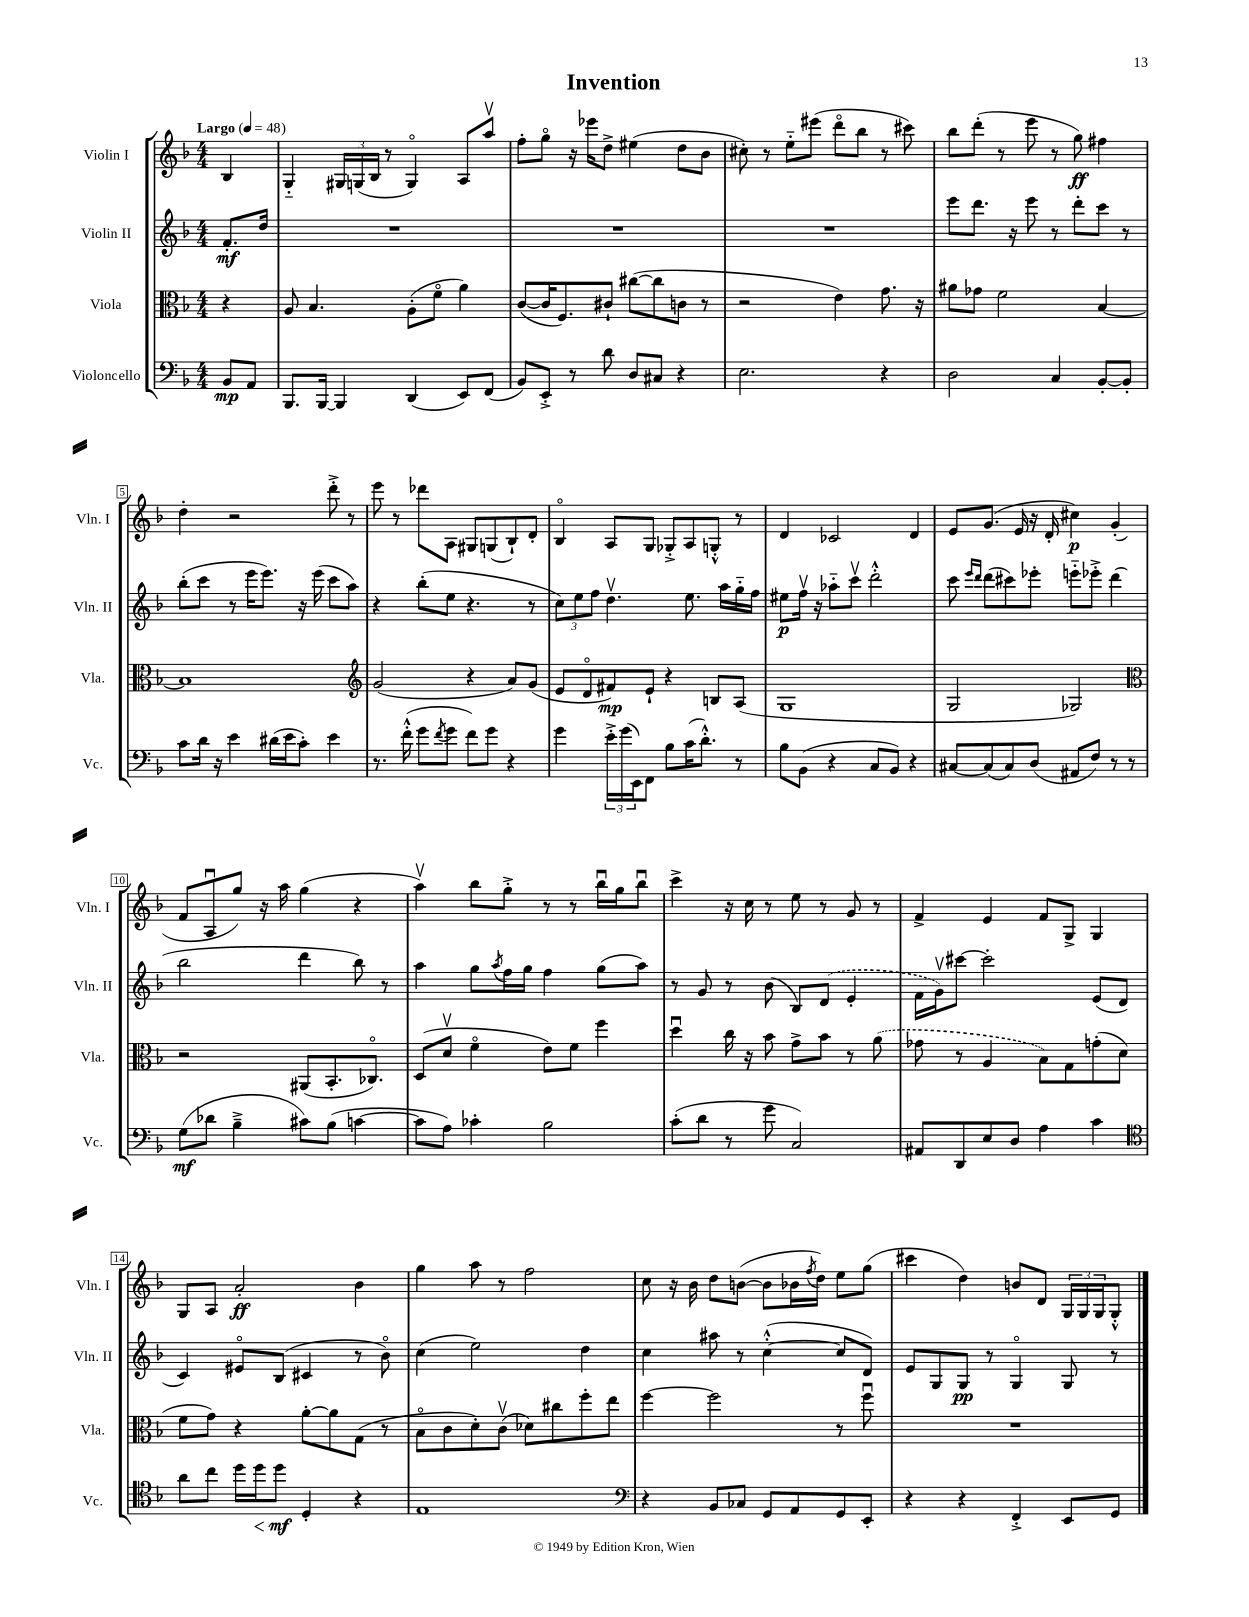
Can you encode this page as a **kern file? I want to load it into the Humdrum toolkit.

**kern	**kern	**kern	**kern
*staff4	*staff3	*staff2	*staff1
*clefF4	*clefC3	*clefG2	*clefG2
*k[b-]	*k[b-]	*k[b-]	*k[b-]
*M4/4	*M4/4	*M4/4	*M4/4
*MM48	*MM48	*MM48	*MM48
8BB-	4r	8.f'	4B-
8AA	.	.	.
.	.	16dd	.
=	=	=	=
8.BBB-	8A	1r	4G'~
.	4.B-	.	.
[16BBB-	.	.	.
4BBB-]	.	.	24G#
.	.	.	(24G
.	.	.	24B-
.	.	.	8r
(4DD	(8A'	.	4Go)
.	8fo	.	.
8EE)	4a)	.	8A
(8FF	.	.	8aav
=	=	=	=
8BB-)	([8c	1r	8ff'
8EE'^	16c]	.	8ggo
.	8.F)	.	.
8r	.	.	16r
.	.	.	16eee-
8d	8c#`	.	8dd^
8D	([8cc#	.	(4ee#
8C#	8cc#]	.	.
4r	8c	.	8dd
.	8r	.	8b-
=	=	=	=
2.E	2r	1r	8cc#')
.	.	.	8r
.	.	.	8ee'~
.	.	.	(8eee#
.	4e)	.	8dddo
.	.	.	8bb-
4r	8.g	.	8r
.	.	.	8ccc#)
.	16r	.	.
=	=	=	=
2D	8a#	8eee	8bb-
.	8g-	8.ddd	(8ddd'
.	2f	.	8r
.	.	16r	.
.	.	8eee	8eee
4C	.	8r	8r
.	.	8ddd'	8gg)
[8BB-'	[4B-	8ccc	4ff#
8BB-']	.	8r	.
=	=	=	=
8c	1B-]	(8bb-'	4dd'
16d	.	8ccc	.
16r	.	.	.
4e	.	8r	2r
.	.	16eee	.
.	.	8.eee)	.
(16d#	.	.	.
16e	.	.	.
8c')	.	16r	.
.	.	(16eee	.
4e	.	8ccc	8ddd'^
.	.	8aa)	8r
=	=	=	=
*	*clefG2	*	*
8.r	(2g	4r	8eee
.	.	.	8r
(16f'^^	.	.	.
8g	.	(8bb-'	8ddd-
8qf	.	.	.
8g	.	8ee	8A
8f)	4r	4.r	8G#
8g	.	.	(8G
4r	8a)	.	8B-`)
.	(8g	8r	8d'
=	=	=	=
4g	8e	12cc)	4B-o
.	.	12ee	.
.	8do	.	.
.	.	12ff	.
24e'^	8f#)	4.ddv	8A
(24g	.	.	.
24EE)	.	.	.
8FF	8e`	.	8G
8B-	4r	.	8G-'^
(16c	.	8.ee	8A
8.d'^^)	.	.	.
.	8B	.	8G'^^
.	.	16aa	.
8r	(8A	16gg'~	8r
.	.	16ff	.
=	=	=	=
8B-	1G	8ee#	4d
(8BB-	.	16ffv	.
.	.	16r	.
4r	.	8aa-'~	2c-
.	.	8cccv	.
8C	.	2ddd'^^	.
8BB-)	.	.	.
4r	.	.	4d
=	=	=	=
[8C#	2G	8ccc	8e
.	.	16qqeee	.
.	.	16qqddd	.
(8C#]	.	(8ddd	(8.g
8C#)	.	8ccc#)	.
.	.	.	16e
(8D	.	8eee-'	16r
.	.	.	16d'
8AA#	2G-)	8eee'~	4cc#)
8F)	.	8eee-'^	.
8r	.	(4ddd	(4g'
8r	.	.	.
=	=	=	=
*	*clefC3	*	*
(8G	2r	2bb-	8f
8d-	.	.	8Au
4B-~^	.	.	8gg)
.	.	.	16r
.	.	.	16aa
8c#)	(8AA#	4ddd	(4gg
(8B-	8.BB-'	.	.
[4c	.	8bb-)	4r
.	8.C-o)	.	.
.	.	8r	.
=	=	=	=
8c]	(8D	4aa	4aav)
8A)	8dv	.	.
4c-'	4fo	8gg	8bb-
.	.	8qaa	.
.	.	16ff	8gg'^
.	.	16gg	.
2B-	8e)	4ff	8r
.	8f	.	8r
.	4ff	(8gg	16bb-u
.	.	.	16gg
.	.	8aa)	8bb-u
=	=	=	=
(8c'	4ddu	8r	4ccc^
8d	.	8g	.
8r	16cc	8r	16r
.	16r	.	16cc
8g	8b-	(8b-	8r
2C)	8g^	8B-)	8ee
.	8b-	(8d	8r
.	8r	4e'	8g
.	(8a	.	8r
=	=	=	=
8AA#	8g-	16f	4f^
.	.	16gv)	.
8DD	8r	[8ccc#	.
8E	4A	2ccc#']	4e
8D	.	.	.
4A	8B-)	.	8f
.	8G	.	8G^
4c	(8g'	(8e	4G
.	8d	8d	.
=	=	=	=
*clefC4	*	*	*
8a	8f	4c)	8G
8cc	8g)	.	8A
16dd	4r	8e#o	2a'
16dd	.	.	.
8dd	.	(8B-	.
4D'	[8a'	4c#	.
.	8a]	.	.
4r	(8G	8r	4b-
.	8r	8b-o)	.
=	=	=	=
1E	8B-o	(4cc	4gg
.	8c	.	.
.	8d')	2ee)	8aa
.	(8cv	.	8r
.	8d-)	.	2ff
.	8cc#	.	.
.	8ff'	4dd	.
.	8ee	.	.
=	=	=	=
*clefF4	*	*	*
4r	[4ff	4cc	8cc
.	.	.	16r
.	.	.	16b-
8BB-	2ff]	8aa#	8dd
8C-	.	8r	([8b
8GG	.	([4cc'^^	8b]
8AA	.	.	16b-
.	.	.	8qff
.	.	.	16dd)
8GG	8r	8cc]	8ee
8EE'	8ffu	8d)	(8gg
=	=	=	=
4r	1r	8e	4ccc#
.	.	8G	.
4r	.	8G	4dd)
.	.	8r	.
4FF'^	.	4Go	8b
.	.	.	8d
8EE	.	8G	24G
.	.	.	24G
.	.	.	24G
8GG	.	8r	8G'^^
==	==	==	==
*-	*-	*-	*-
